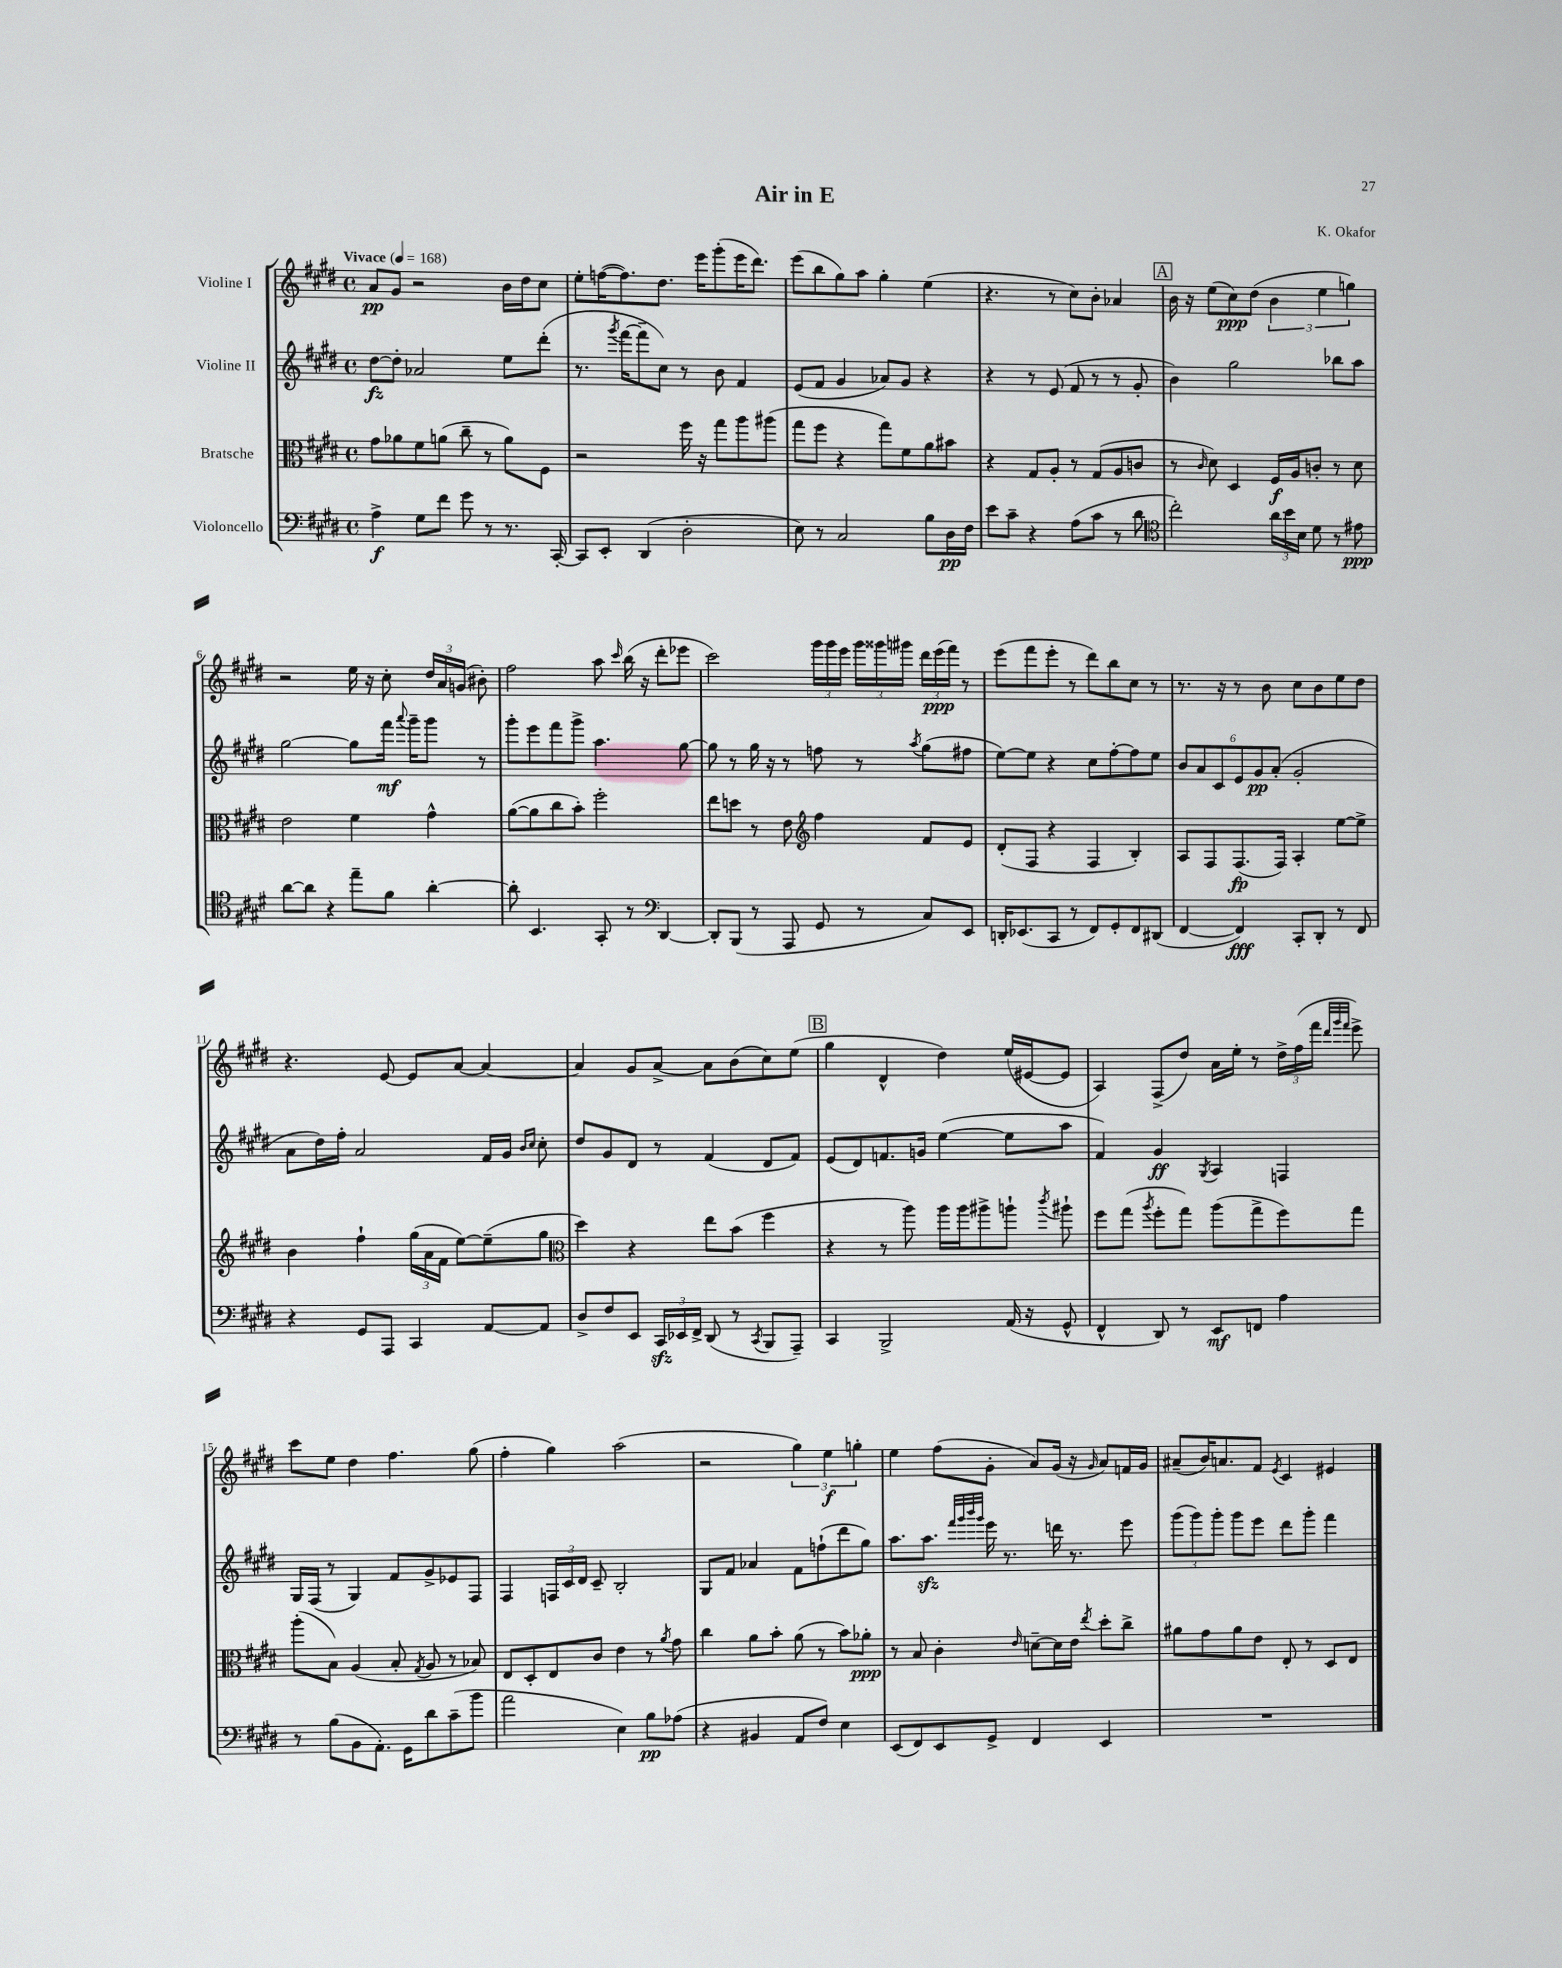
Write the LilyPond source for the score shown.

\header { title = "Air in E" composer = "K. Okafor" }
<<
\new StaffGroup <<
\new Staff = "s0" \with { instrumentName = "Violine I" } {
    \clef treble \key e \major \defaultTimeSignature \time 4/4 \tempo "Vivace" 4 = 168
    \autoBeamOff a'8[\pp gis'8] r2 b'16[ dis''16 cis''8] |
    e''8[-. f''16~( f''8.) dis''8.] e'''16[ gis'''8-.( e'''16 dis'''8.]) |
    e'''8[( b''8 gis''8) a''8] gis''4-. e''4( |
    r4. r8 cis''8[) b'8]-. aes'4 |
    \mark \markup { \box "A" } b'16 r16 e''8[( cis''8\ppp) dis''8]( \tuplet 3/2 { b'4 e''4 g''4) } |
    r2 e''16 r16 cis''8-. \tuplet 3/2 { dis''16[ a'16 g'16]( } bis'8-.) |
    fis''2 a''8 \grace { cis'''16 } b''16( r16 dis'''8[-. ees'''8] |
    cis'''2) \tuplet 3/2 { gis'''16[ gis'''16 e'''16] } \tuplet 3/2 { gis'''16[ gisis'''16 gis'''16] } \tuplet 3/2 { dis'''16[ e'''16\ppp( fis'''16]) } r8 |
    e'''8[( fis'''8 e'''8]-. r8 dis'''8[) b''8 cis''8] r8 |
    r8. r16 r8 b'8 cis''8[ b'8 e''8 dis''8] |
    r4. e'8~ e'8[ a'8]~ a'4~ |
    a'4 gis'8[ a'8]~-> a'8[ b'8( cis''8) e''8]( |
    \mark \markup { \box "B" } gis''4 dis'4-^ dis''4) e''16[( eis'16~ eis'8] |
    a4) fis8[->( dis''8]) a'16[ e''16]-. r8 \tuplet 3/2 { dis''16[-> fis''16( fis'''16] } \grace { dis'''32[ gis'''32 fis'''32] } e'''8->) |
    cis'''8[ e''8] dis''4 fis''4. gis''8( |
    fis''4-. gis''4) a''2( |
    r2 \tuplet 3/2 { gis''4) e''4\f g''4-. } |
    e''4 fis''8[( gis'8]-. a'8[) gis'16]( r16 \grace { gis'16 } a'8[) f'16 gis'16] |
    ais'8[--( b'16) a'8. fis'8] \acciaccatura { e'8 } cis'4 eis'4 \bar "|." |
}
\new Staff = "s1" \with { instrumentName = "Violine II" } {
    \clef treble \key e \major \defaultTimeSignature \time 4/4
    \autoBeamOff dis''8[~\fz dis''8]-. aes'2 e''8[ dis'''8]-.( |
    r8. \acciaccatura { gis'''8 } fis'''16[~ fis'''8-- cis''8]) r8 b'8 fis'4 |
    e'8[( fis'8] gis'4 aes'8[) gis'8] r4 |
    r4 r8 e'8( fis'8 r8 r8 gis'8-. |
    \mark \markup { \box "A" } b'4) gis''2 bes''8[ a''8] |
    gis''2~ gis''8[ fis'''16]\mf \appoggiatura { a'''8 } gis'''16[-- gis'''8] r8 |
    gis'''8[-. e'''8 fis'''8 gis'''8]-> a''4. gis''8~ |
    gis''8 r8 gis''16 r16 r8 f''8 r8 \acciaccatura { a''8 } gis''8[( fis''8] |
    e''8[~) e''8] r4 cis''8[ fis''8~-. fis''8 e''8] |
    \tuplet 6/4 { b'8[ a'8 cis'8 e'8 gis'8\pp a'8]-.( } gis'2-. |
    a'8[ dis''16) fis''16]-. a'2 fis'16[ gis'16] \grace { b'16[ cis''16] } cis''8-. |
    dis''8[ gis'8 dis'8] r8 fis'4( dis'8[ fis'8]) |
    \mark \markup { \box "B" } e'8[( dis'8) f'8. g'16] e''4~( e''8[ a''8] |
    fis'4) gis'4\ff \acciaccatura { gis8 } a4 f4 |
    gis16[ fis16]( r8 gis4) fis'8[ gis'8-> ees'8 fis8] |
    fis4 \tuplet 3/2 { f16[ cis'16 dis'16] } cis'8-- b2-. |
    gis8[ fis'8] aes'4 fis'8[ f''8-!( dis'''8 gis''8]) |
    a''8.[ a''8.]\sfz \grace { fis'''32[ gis'''32 b'''32 gis'''32] } e'''16 r8. d'''16 r8. e'''8 |
    \tuplet 3/2 { gis'''8[( gis'''8) gis'''8]-. } gis'''8[ e'''8] dis'''8[ gis'''8]-. fis'''4 \bar "|." |
}
\new Staff = "s2" \with { instrumentName = "Bratsche" } {
    \clef alto \key e \major \defaultTimeSignature \time 4/4
    \autoBeamOff gis'8[ aes'8 fis'8 a'8]( cis''8-- r8 a'8[) fis8] |
    r2 fis''16 r16 gis''8[ a''8 ais''8]( |
    gis''8[ fis''8] r4 gis''8[) fis'8 a'8 bis'8] |
    r4 gis8[ a8]-. r8 gis8[( a8 c'8] |
    \mark \markup { \box "A" } r8 \grace { cis'16 } dis'8) dis4 fis16[\f a16 c'8]-. r8 dis'8 |
    e'2 fis'4 gis'4-^ |
    a'8[~( a'8 cis''8 b'8]-.) fis''2-. |
    e''8[ d''8] r8 e'8 \clef treble fis''4 fis'8[ e'8] |
    dis'8[-.( fis8] r4 fis4 b4-.) |
    a8[ fis8 fis8.\fp( fis16]) a4-. e''8[~ e''8]-> |
    b'4 fis''4-! \tuplet 3/2 { gis''16[( a'16 fis'16] } e''8[~) e''8--( gis''8] |
    \clef alto dis''4) r4 e''8[ b'8]( fis''4 |
    \mark \markup { \box "B" } r4 r8 a''8) a''16[ a''16 ais''8-> a''8]-! \acciaccatura { cis'''8 } ais''8-! |
    fis''8[ gis''8]( \acciaccatura { a''8 } fis''8[-. gis''8]) a''8[( gis''8-> fis''8) gis''8] |
    a''8[-.( b8]) a4( b8-. \acciaccatura { gis8 } a8 r8 bes8) |
    e8[ dis8-. e8 cis'8] e'4 r8 \acciaccatura { a'8 } gis'8 |
    cis''4 a'8[ b'8]-. a'8( r8 b'8[) aes'8]-.\ppp |
    r8 b8 cis'4-. \grace { e'16 } d'8[~-- d'16 e'16] \acciaccatura { e''8 } dis''8[-. cis''8]-> |
    ais'8[ gis'8 ais'8 e'8] e8-. r8 dis8[ e8] \bar "|." |
}
\new Staff = "s3" \with { instrumentName = "Violoncello" } {
    \clef bass \key e \major \defaultTimeSignature \time 4/4
    \autoBeamOff a4->\f gis8[ fis'8] gis'8 r8 r8. cis,16~-. |
    cis,8[ e,8]-. dis,4( dis2-. |
    e8) r8 cis2 b8[ dis16\pp fis16] |
    e'8[ cis'8]-- r4 a8[( cis'8] r8 dis'8 |
    \mark \markup { \box "A" } \clef tenor cis''2-.) \tuplet 3/2 { a'16[ b'16 b16] } dis'8 r8 eis'8\ppp |
    a'8[~ a'8] r4 e''8[-- fis'8] a'4~-. |
    a'8-. b,4. gis,8-. r8 \clef bass dis,4~ |
    dis,8[-. b,,8]( r8 a,,8 gis,8 r8 cis8[) e,8] |
    d,16[-. ees,8.( cis,8] r8 fis,8[) gis,8-. fis,8 dis,8]( |
    fis,4~ fis,4\fff) cis,8[-. dis,8]-. r8 fis,8 |
    r4 gis,8[ a,,8] cis,4 a,8[~ a,8] |
    dis8[-> fis8 e,8] \tuplet 3/2 { cis,16[\sfz ees,16 fis,16]-> } dis,8( r8 \acciaccatura { cis,8 } b,,8[ a,,8]--) |
    \mark \markup { \box "B" } cis,4 b,,2-> a,16( r16 gis,8-^ |
    fis,4-^ dis,8) r8 e,8[\mf f,8] a4 |
    r8 b8[( b,8 a,8.]-.) gis,16[ dis'8 cis'8--( b'8] |
    a'2 e4) b8[\pp aes8]( |
    r4 bis,4 a,8[ fis8]) e4 |
    e,8[( fis,8) e,8 gis,8]-> fis,4 e,4 |
    R1 \bar "|." |
}
>>
>>
